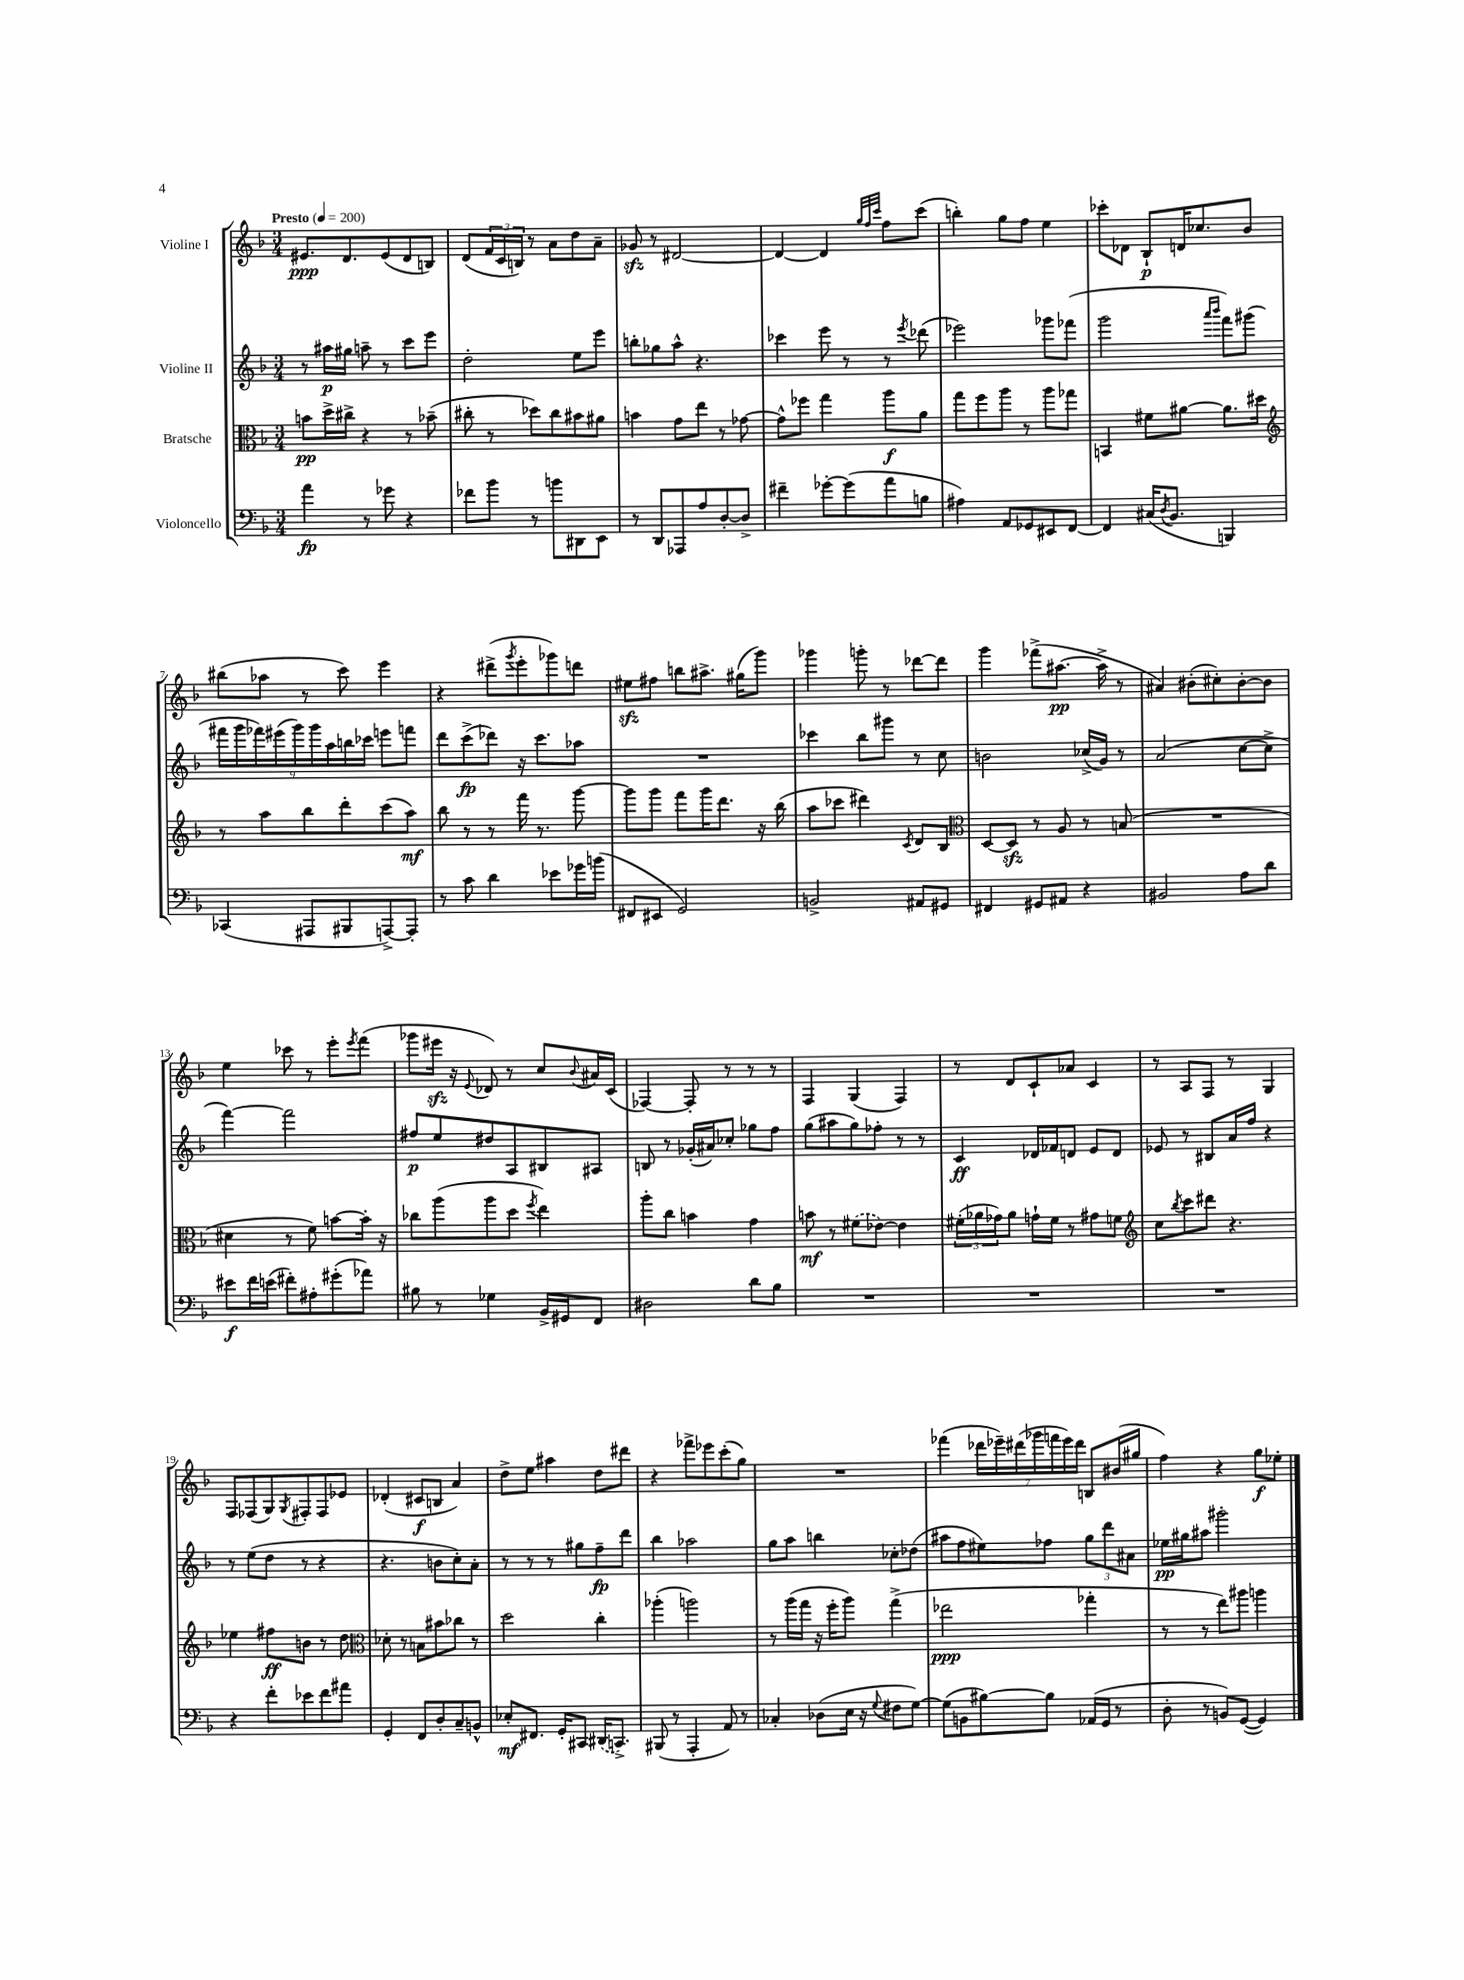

**kern	**dynam	**kern	**dynam	**kern	**dynam	**kern	**dynam
*part4	*part4	*part3	*part3	*part2	*part2	*part1	*part1
*staff4	*staff4	*staff3	*staff3	*staff2	*staff2	*staff1	*staff1
*I"Violoncello	*	*I"Bratsche	*	*I"Violine II	*	*I"Violine I	*
*clefF4	*	*clefC3	*	*clefG2	*	*clefG2	*
*k[b-]	*	*k[b-]	*	*k[b-]	*	*k[b-]	*
*M3/4	*	*M3/4	*	*M3/4	*	*M3/4	*
*MM200	*	*MM200	*	*MM200	*	*MM200	*
=1	=1	=1	=1	=1	=1	=1	=1
!	!	!	!	!	!	!LO:TX:a:B:t=Presto	!
4a\	fp	8bn\L	pp	8r	.	8.e#X/L	ppp
.	.	16dd^\L	.	16aa#X\LL	p	.	.
.	.	16cc#X^\JJ	.	16gg#X\JJ	.	8.d/	.
8r	.	4r	.	8aan~\	.	.	.
8g-X\	.	.	.	8r	.	(8e#/	.
4r	.	8r	.	8ccc\L	.	8d/	.
.	.	(8b-X~\	.	8eee\J	.	8Bn/J)	.
=2	=2	=2	=2	=2	=2	=2	=2
8f-X\L	.	8cc#X'\	.	2dd'\	.	(8d/L	.
8b-\J	.	8r	.	.	.	24f/L	.
.	.	.	.	.	.	24c/	.
.	.	.	.	.	.	24Bn/JJ)	.
8r	.	8dd-X\L)	.	.	.	8r	.
8bn\L	.	8cc#\	.	.	.	8a\L	.
8DD#X\	.	8b#X\	.	8ee\L	.	8dd\	.
8EE\J	.	8a#X\J	.	8eee\J	.	8a~\J	.
=3	=3	=3	=3	=3	=3	=3	=3
8r	.	4bn\	.	8bbn'\L	.	8g-Xzz/	.
8DD/L	.	.	.	8gg-X\	.	8r	.
8AAA-X/	.	8g\L	.	8aa^^\J	.	[2d#X/	.
8A/	.	8ee\J	.	4.r	.	.	.
[8D'/	.	8r	.	.	.	.	.
8D^/J]	.	[8g-X\	.	.	.	.	.
=4	=4	=4	=4	=4	=4	=4	=4
4f#X~\	.	8g-^^\L]	.	4ccc-X\	.	4d#/_	.
.	.	8ff-X\J	.	.	.	.	.
[8g-X'\L	.	4gg\	.	8eee\	.	4d#/]	.
(8g-\]	.	.	.	8r	.	.	.
.	.	.	.	.	.	32qqgg/LLL	.
.	.	.	.	.	.	32qqff/	.
.	.	.	.	.	.	32qqccc/JJJ	.
8a\	.	8aa\L	f	8r	.	8ff\L	.
.	.	.	.	8qeee/	.	.	.
8Bn\J	.	8a\J	.	(8ddd-X\	.	(8ccc\J	.
=5	=5	=5	=5	=5	=5	=5	=5
4A#X\)	.	8gg\L	.	2eee-X\)	.	4bbn'\)	.
.	.	8ff\	.	.	.	.	.
8AA/L	.	8aa\J	.	.	.	8gg\L	.
8GG-X/	.	8r	.	.	.	8ff\J	.
8EE#X/	.	8aa\L	.	8ggg-X\L	.	4ee\	.
[8FF/J	.	8gg-X\J	.	(8fff-X\J	.	.	.
=6	=6	=6	=6	=6	=6	=6	=6
4FF/]	.	4BBn/	.	2ggg\	.	8ccc-X'\L	.
.	.	.	.	.	.	8d-X\J	.
(16C#X/KL	.	8f#X\L	.	.	.	8B-`/L	p
8qD/	.	.	.	.	.	.	.
8.BB-/J	.	.	.	.	.	.	.
.	.	[8a#X\J	.	.	.	16dn/K	.
.	.	.	.	.	.	8.cc-X/	.
.	.	.	.	16qqaaa/LL	.	.	.
.	.	.	.	16qqbbb-/JJ	.	.	.
4BBBn/)	.	8.a#\L]	.	8fff\L)	.	.	.
.	.	.	.	(8ggg#X\J	.	8b-/J	.
.	.	16dd#X\Jk	.	.	.	.	.
!!LO:LB:g=z
=7	=7	=7	=7	=7	=7	=7	=7
*	*	*clefG2	*	*	*	*	*
(4CC-X/	.	8r	.	18fff#X\LL	.	(8bb#X\L	.
.	.	.	.	18ggg\	.	.	.
.	.	.	.	18fff-X\)	.	.	.
.	.	8aa\L	.	.	.	8aa-X\J	.
.	.	.	.	(18eee#X\	.	.	.
.	.	.	.	18ggg\)	.	.	.
8AAA#X/L	.	8bb-\	.	.	.	8r	.
.	.	.	.	18ggg\	.	.	.
.	.	.	.	18aa\	.	.	.
8BBB#X/	.	8ddd'\	.	.	.	8ccc\)	.
.	.	.	.	18bbn\	.	.	.
.	.	.	.	18ccc-X\JJ	.	.	.
[8AAAn^/)	.	(8ccc\	.	8eeen\L	.	4eee\	.
8AAA'/J]	.	8aa\J)	mf	8fffn\J	.	.	.
=8	=8	=8	=8	=8	=8	=8	=8
8r	.	8bb-\	.	8ddd\L	.	4r	.
8c\	.	8r	.	(8ccc^\	fp	.	.
4d\	.	8r	.	8ddd-X\J)	.	(8ddd#X^\L	.
.	.	.	.	.	.	8qggg/	.
.	.	16fff\	.	16r	.	8eee'\	.
.	.	8.r	.	8.ccc\L	.	.	.
8e-X\L	.	.	.	.	.	8ggg-X\)	.
16g-X\L	.	[8ggg\	.	8aa-X\J	.	8dddn\J	.
(16bn\JJ	.	.	.	.	.	.	.
=9	=9	=9	=9	=9	=9	=9	=9
8FF#X/L	.	8ggg\L]	.	2.r	.	8ee#Xzz\L	.
8EE#X/J	.	8ggg\J	.	.	.	8ff#X\J	.
2GG/)	.	8fff\L	.	.	.	8bbn\L	.
.	.	16ggg\K	.	.	.	8.aa#X^\J	.
.	.	8.ddd\J	.	.	.	.	.
.	.	.	.	.	.	(16gg#X\KL	.
.	.	16r	.	.	.	8ggg\J)	.
.	.	(16bb-\	.	.	.	.	.
=10	=10	=10	=10	=10	=10	=10	=10
2BBn^/	.	8aa\L	.	4ccc-X\	.	4ggg-X\	.
.	.	8ccc-X\J	.	.	.	.	.
.	.	4ddd#X\)	.	8bb-\L	.	8gggn'\	.
.	.	.	.	8ggg#X\J	.	8r	.
.	.	8qc/	.	.	.	.	.
8AA#X/L	.	8d/L	.	8r	.	[8ddd-X\L	.
8GG#X/J	.	8B-/J	.	8cc\	.	8ddd-\J]	.
=11	=11	=11	=11	=11	=11	=11	=11
*	*	*clefC3	*	*	*	*	*
4FF#X/	.	[8D/L	.	2bn\	.	4ggg\	.
.	.	8Dzz/J]	.	.	.	.	.
8GG#X/L	.	8r	.	.	.	(8fff-X^\L	.
8AA#X/J	.	8A/	.	.	.	[8.aa#X\J	pp
4r	.	8r	.	(16cc-X^/LL	.	.	.
.	.	.	.	16g/JJ)	.	16aa#^\]	.
.	.	(8Bn/	.	8r	.	8r	.
=12	=12	=12	=12	=12	=12	=12	=12
2BB#X/	.	2.r	.	(2a/	.	4a#X/)	.
.	.	.	.	.	.	(8b#X'\L	.
.	.	.	.	.	.	8cc#X'\)	.
8A\L	.	.	.	[8cc\L	.	[8b#'\	.
8d\J	.	.	.	8cc^\J]	.	8b#\J]	.
!!LO:LB:g=z
=13	=13	=13	=13	=13	=13	=13	=13
8e#X\L	f	4d#X\	.	[4fff\)	.	4ee\	.
16f\L	.	.	.	.	.	.	.
(16en\JJ	.	.	.	.	.	.	.
8f#X'\L)	.	8r	.	2fff\]	.	8ccc-X\	.
8A#X'\	.	8f\)	.	.	.	8r	.
(8g#X'\	.	[8bn\L	.	.	.	8eee'\L	.
.	.	.	.	.	.	8qeee/	.
8a-X\J)	.	16b'\Jk]	.	.	.	(8fff\J	.
.	.	16r	.	.	.	.	.
=14	=14	=14	=14	=14	=14	=14	=14
8B#X\	.	8cc-X\L	.	8ff#X/L	p	8ggg-X\L	.
8r	.	(8aa\	.	8ee/	.	16eee#Xzz\Jk	.
.	.	.	.	.	.	16r	.
.	.	.	.	.	.	8qqe/	.
4G-X\	.	8aa\	.	8dd#X/	.	8d-X/)	.
.	.	8dd\J	.	8A/	.	8r	.
.	.	8qff/	.	.	.	.	.
16BB-^/LL	.	4ee\)	.	8B#X/	.	8cc/L	.
16GG#X/J	.	.	.	.	.	.	.
.	.	.	.	.	.	8qqb-/	.
8FF/J	.	.	.	8A#X/J	.	16a#X/L	.
.	.	.	.	.	.	(16c/JJ	.
=15	=15	=15	=15	=15	=15	=15	=15
2D#X\	.	8aa'\L	.	8Bn/	.	[4F-X/)	.
.	.	8cc\J	.	8r	.	.	.
.	.	4bn\	.	(16g-X'/LL	.	8F-'/]	.
.	.	.	.	16a#X/J)	.	.	.
.	.	.	.	8cc-X'/J	.	8r	.
8d\L	.	4g\	.	8gg-X\L	.	8r	.
8B-\J	.	.	.	8ff\J	.	8r	.
=16	=16	=16	=16	=16	=16	=16	=16
2.r	.	8bn\	mf	(8gg\L	.	4F/	.
.	.	8r	.	8aa#X\	.	.	.
.	.	(8f#X\L	.	8gg\)	.	(4G/	.
.	.	[8e-X\J)	.	8ff-X'\J	.	.	.
.	.	4e-\]	.	8r	.	4F/)	.
.	.	.	.	8r	.	.	.
=17	=17	=17	=17	=17	=17	=17	=17
2.r	.	(24f#X'\LL	.	4c/	ff	8r	.
.	.	24a-X\	.	.	.	.	.
.	.	24g-X\J)	.	.	.	.	.
.	.	8a-\J	.	.	.	8d/L	.
.	.	16gn`\LL	.	16d-X/LL	.	8c`/	.
.	.	16f#\JJ	.	16f-X/J	.	.	.
.	.	8r	.	8dn/J	.	8a-X/J	.
.	.	8g#X\L	.	8e/L	.	4c/	.
.	.	8fn\J	.	8d/J	.	.	.
=18	=18	=18	=18	=18	=18	=18	=18
*	*	*clefG2	*	*	*	*	*
2.r	.	8cc\L	.	8e-X/	.	8r	.
.	.	8qbb-/	.	.	.	.	.
.	.	8ccc\	.	8r	.	8A/L	.
.	.	8ddd#X\J	.	8B#X/L	.	8F/J	.
.	.	4.r	.	16a/L	.	8r	.
.	.	.	.	16ff/JJ	.	.	.
.	.	.	.	4r	.	4G/	.
!!LO:LB:g=z
=19	=19	=19	=19	=19	=19	=19	=19
4r	.	4ee-X\	.	8r	.	8F/L	.
.	.	.	.	(8ee\L	.	(8F-X/	.
8f'\L	.	8ff#X\L	ff	8dd\J	.	8G/)	.
.	.	.	.	.	.	8qG/	.
8e-X\	.	8bn\J	.	8r	.	8F#X'/	.
8f\	.	8r	.	4r	.	8F#/	.
8a#X\J	.	8dd\	.	.	.	8e-X/J	.
=20	=20	=20	=20	=20	=20	=20	=20
*	*	*clefC3	*	*	*	*	*
4GG'/	.	8d-X'\	.	4.r	.	(4d-X'/	.
.	.	8r	.	.	.	.	.
8FF/L	.	8Bn\L	.	.	.	8c#X/L	f
8D'/	.	8b#X\	.	8bn\L	.	8Bn/J	.
8C~/	.	8cc-X\J	.	8cc'\)	.	4a/)	.
8BBn^^/J	.	8r	.	8a'\J	.	.	.
=21	=21	=21	=21	=21	=21	=21	=21
8E-X'/L	mf	2dd\	.	8r	.	8dd^\L	.
8.FF#X/J	.	.	.	8r	.	8ee\J	.
.	.	.	.	8r	.	4aa#X\	.
16GG'/KL	.	.	.	.	.	.	.
8CC#X/J	.	.	.	8gg#X\L	.	.	.
(16DD#X/KL	.	4cc'\	.	8ff~\	fp	8dd\L	.
8.CCn^/J)	.	.	.	.	.	.	.
.	.	.	.	8ddd\J	.	8ddd#X\J	.
=22	=22	=22	=22	=22	=22	=22	=22
(8BBB#X/	.	(4aa-X'\	.	4bb-\	.	4r	.
8r	.	.	.	.	.	.	.
4AAA'/	.	2aan\)	.	2aa-X\	.	8fff-X^\L	.
.	.	.	.	.	.	8eee-X\	.
8AA/)	.	.	.	.	.	(8ccc'\	.
8r	.	.	.	.	.	8gg\J)	.
=23	=23	=23	=23	=23	=23	=23	=23
4C-X'/	.	8r	.	8gg\L	.	2.r	.
.	.	(16aa\LL	.	8aa\J	.	.	.
.	.	16gg\JJ	.	.	.	.	.
(8D-X\L	.	16r	.	4bbn\	.	.	.
.	.	16ff'\KL	.	.	.	.	.
16E\Jk	.	8aa\J)	.	.	.	.	.
16r	.	.	.	.	.	.	.
8qqG/	.	.	.	.	.	.	.
8F#X\L	.	(4gg^\	.	8cc-X'\L	.	.	.
[8G\J)	.	.	.	(8dd-X\J	.	.	.
=24	=24	=24	=24	=24	=24	=24	=24
(8G\L]	.	2ee-X\	ppp	8aa#X\L	.	(4fff-X\	.
8BBn\	.	.	.	8ff\	.	.	.
[8B#X\)	.	.	.	8ee#X\)	.	28ddd-X\LL	.
.	.	.	.	.	.	28eee-X~\)	.
.	.	.	.	.	.	(28ddd#X\	.
.	.	.	.	.	.	28ggg-X\	.
8B#\J]	.	.	.	8ff-X\J	.	.	.
.	.	.	.	.	.	28fffn\	.
.	.	.	.	.	.	28eee-\)	.
.	.	.	.	.	.	28ddd#\JJ	.
(16AA-X/LL	.	4gg-X'\	.	12gg\L	.	8Bn/L	.
16GG/JJ	.	.	.	.	.	.	.
.	.	.	.	12ddd\	.	.	.
8r	.	.	.	.	.	(16b#X/L	.
.	.	.	.	12a#X\J	.	.	.
.	.	.	.	.	.	16gg#X/JJ	.
=25	=25	=25	=25	=25	=25	=25	=25
8D'\	.	8r	.	16ee-X\LL	pp	4ff\)	.
.	.	.	.	16gg#X\J	.	.	.
8r	.	8r	.	8aa#X\J	.	.	.
8BBn/L)	.	8ee\L)	.	2ggg#X'\	.	4r	.
([8GG/J	.	8aa#X\J	.	.	.	.	.
4GG/])	.	4aan\	.	.	.	8gg\L	f
.	.	.	.	.	.	8ee-X'\J	.
==	==	==	==	==	==	==	==
*-	*-	*-	*-	*-	*-	*-	*-
